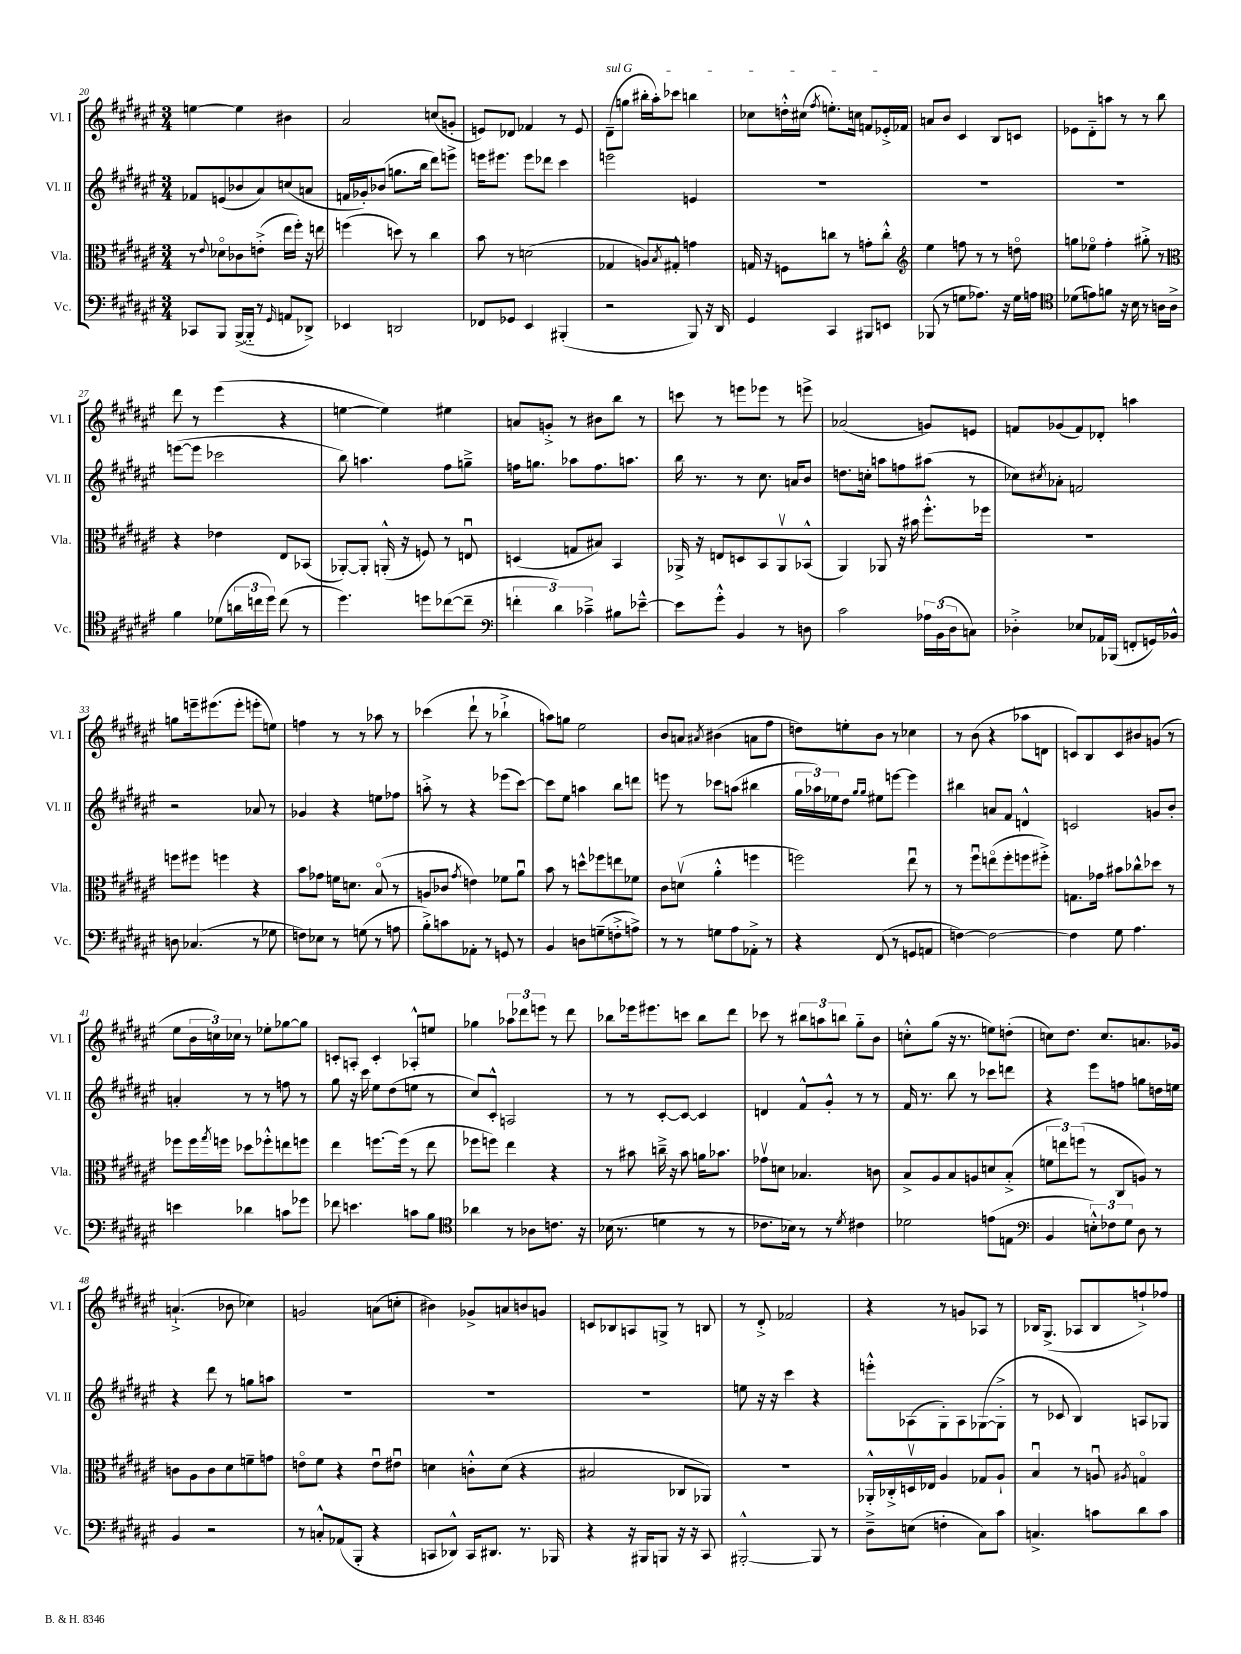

**kern	**kern	**kern	**kern
*part4	*part3	*part2	*part1
*staff4	*staff3	*staff2	*staff1
*I"Vc.	*I"Vla.	*I"Vl. II	*I"Vl. I
*I'Vc.	*I'Vla.	*I'Vl. II	*I'Vl. I
*clefF4	*clefC3	*clefG2	*clefG2
*k[f#c#g#d#a#e#]	*k[f#c#g#d#a#e#]	*k[f#c#g#d#a#e#]	*k[f#c#g#d#a#e#]
*M3/4	*M3/4	*M3/4	*M3/4
=20	=20	=20	=20
8CC-X/L	8r	8f-X/L	[4een\
.	8qqe#/	.	.
8BBB/J	8d-X\L	(8en/	.
([16BBB^/LL	8c-X\	8b-X/	4ee\]
16BBB/JJ]	.	.	.
8r	(8en'^\J	8a#/)	.
16qqGG#/	.	.	.
8AAn/L	16ee#\LL	(8ccn/	4b#X\
.	16ff#'\JJ)	.	.
8DD-X^/J)	16r	8an/J	.
.	16een\	.	.
=21	=21	=21	=21
4EE-X/	(4ffn\	16fn/LL	2a#/
.	.	16g-X'/J)	.
.	.	(8b-X/J	.
2DDn/	8ddn\)	8.ggn\L	.
.	8r	.	.
.	.	16bb\Jk	.
.	4cc#\	8ddd#\L)	(8ccn/L
.	.	8eeen^\J	8gn'/J
=22	=22	=22	=22
8FF-X/L	8b\	16eeen\KL	8en/L)
.	.	8.eee#X\J	.
8GG-X/J	8r	.	8d-X/J
4EE#/	(2dn\	8eee#\L	4f-X/
.	.	8ddd-X\J	.
(4BBB#X'/	.	4ccc#\	8r
.	.	.	8e/
=23	=23	=23	=23
!	!	!	!LO:TX:a:i:t=sul G
2r	4G-X/	2eeen\	(8d#~\L
.	.	.	8ggn\J
.	8An/L)	.	16bb#X'\LL
.	.	.	16aa#'\J)
.	8qB/	.	.
.	8G#X'^^/J	.	8ccc-X\J
8BBB/)	4gn\	4en/	4bbn\
16r	.	.	.
16DD#/	.	.	.
=24	=24	=24	=24
4GG#/	16Gn/	2.r	8cc-X\L
.	16r	.	.
.	8Fn\L	.	16ddn'^^\L
.	.	.	(16cc#X\JJ
.	.	.	8qff#/
4CC#/	8ccn\J	.	8.een'\L)
.	8r	.	.
.	.	.	16ccn\Jk
8BBB#X/L	8gn'\L	.	8fn/L
8EEn/J	8cc'^^\J	.	16e-X'^/L
.	.	.	16f-X/JJ
=25	=25	=25	=25
*	*clefG2	*	*
(8BBB-X/	4ee#\	2.r	8an/L
8r	.	.	8b/J
8Gn\L	8ffn\	.	4c#/
8.A-X\J)	8r	.	.
.	8r	.	8B/L
16r	.	.	.
16G\LL	8ddn\	.	8cn/J
16An\JJ	.	.	.
=26	=26	=26	=26
*clefC4	*	*	*
(8d-X\L	8ggn\L	2.r	8e-X\L
8en\)	8ee-X\J	.	8d#\
8fn\J	4ff#'\	.	8aan\J
16r	.	.	8r
16B\	.	.	.
8r	8gg#X'^\	.	8r
16An\LL	8r	.	8bb\
16A^\JJ	.	.	.
!!LO:LB:g=z
=27	=27	=27	=27
*	*clefC3	*	*
4f#\	4r	([8eeen\L	8ddd#\
.	.	8eee\J]	8r
(8d-X\L	4e-X\	2ccc-X\	(4eee#\
24an\L	.	.	.
24ccn\	.	.	.
24dd#\JJ)	.	.	.
(8cc\	8E#/L	.	4r
8r	(8BB-X/J	.	.
=28	=28	=28	=28
4.dd#\)	[8AA-X'/L)	8bb\)	[4een\
.	8AA-'/J]	4.aan\	.
.	(16AAn'^^/	.	4ee\])
.	16r	.	.
8ddn\L	8Fn/)	.	.
([8cc-X\	8r	8ff#\L	4ee#X\
8cc-~\J]	8Enu/	8ggn~^\J	.
=29	=29	=29	=29
*clefF4	*	*	*
6fn'\	(4Dn/	16ffn\KL	8an/L
.	.	8.ggn\J	.
.	.	.	8gn'^/J
6d#\)	.	.	.
.	8Gn/L	8aa-X\L	8r
6c-X~^\	.	.	.
.	8B#X/J)	8.ff\	8b#X\L
8B#X\L	4BB/	.	8bb\J
.	.	8.aan\J	.
[8e-X~^^\J	.	.	8r
=30	=30	=30	=30
8e-\L]	16AA-X^/	16bb\	8cccn\
.	16r	8.r	.
8g#'^^\J	8En/L	.	8r
4BB/	8Dn/	8r	8eeen\L
.	8BB/	8.cc#\	8eee-X\J
8r	8AA-v/	.	8r
.	.	16an/KL	.
8Dn\	(8BB-X^^/J	8b/J	8eeen^\
=31	=31	=31	=31
2c#\	4AA#/)	8.ddn\L	(2a-X/
.	.	16ccn'\Jk	.
.	8AA-X/	8aan\L	.
.	16r	8ffn\	.
.	16b#X\	.	.
24A-X\LL	8.ff#'^^\L	(8aa#X\J	8gn/L)
(24BB\	.	.	.
24D#\J	.	.	.
8Cn\J)	.	8r	8en/J
.	16ff-X\Jk	.	.
=32	=32	=32	=32
4D-X'^\	2.r	8cc-X\L)	8fn/L
.	.	8qcc#X/	.
.	.	8a-X'\J	(8g-X/
8E-X/L	.	2fn/	8f/)
16AA-X/L	.	.	8d-X'/J
(16BBB-X/JJ	.	.	.
8FFn'/L	.	.	4aan\
16GGn/L)	.	.	.
16BB-X^^/JJ	.	.	.
!!LO:LB:g=z
=33	=33	=33	=33
8Dn\	8ffn\L	2r	8ggn\L
(4.C-X/	8ff#X\J	.	16eeen~\k
.	.	.	(8.eee#X\
.	4ffn\	.	.
.	.	.	8eee#'\J
8r	4r	8a-X/	8eeen'\L
8G-X\	.	8r	8een\J)
=34	=34	=34	=34
8Fn\L)	8b\L	4g-X/	4ffn\
8E-X\J	8g-X\J	.	.
8r	16fn\KL	4r	8r
.	8.dn\J	.	.
(8Gn\	.	.	8r
8r	(8B/	8een\L	8aa-X\
8An\	8r	8ff-X\J	8r
=35	=35	=35	=35
8B'^\L)	8An/L	8aan'^\	(4ccc-X\
8cn\	8c-X/J	8r	.
.	8qg#/	.	.
8AA-X'\J	4en\)	4r	8ddd#`\
8r	.	.	8r
8GGn/	8f-X\L	(8eee-X\L	4bb-X`^\
8r	8a#u\J	[8ccc#\J)	.
=36	=36	=36	=36
4BB/	8b\	8ccc#\L]	8aan\L)
.	8r	8ee#\J	8ggn\J
8Dn\L	8ddn^^\L	4aan\	2ee#\
(8Gn~\	8ff-X\	.	.
8Fn'^\	8een\	8bb\L	.
8An^\J)	8f-X\J	8dddn\J	.
=37	=37	=37	=37
8r	8c#\L	8eeen\	8b/L
8r	(8dnv\J	8r	8an/J
.	.	.	8qa#X/
8Gn\L	4a#'^^\	8ccc-X\L	(4b#X\
8A#\	.	(8aan\J	.
8AA-X'^\J	4ffn\	4bb#X\	8an\L
8r	.	.	8ff#\J
=38	=38	=38	=38
4r	2ffn\)	24gg#\LL	8ddn\L)
.	.	24aa-X\)	.
.	.	24ee-X\J	.
.	.	8dd#\J	8een'\
.	.	16qqgg#/LL	.
.	.	16qqgg#/JJ	.
(8FF#/	.	8ee#X\L	8b\J
8r	.	[8eeen\J	8r
8GGn/L	8ee#u\	4eee\]	4cc-X\
8AAn/J	8r	.	.
=39	=39	=39	=39
[4Fn\)	8r	4bb#X\	8r
.	8ff#u\L	.	(8b\
2F\_	(8een\	8an/L	4r
.	8ff#'\	8f#/J	.
.	8ffn\	4dn^^/	8aa-X\L
.	8ff#X'^\J)	.	8dn\J
=40	=40	=40	=40
4F\]	8.Gn\L	2cn/	8cn/L)
.	.	.	8B/
.	16g-X\Jk	.	.
8G#\	8b#X\L	.	8c/
4.A#\	8cc-X^^\	.	8b#X/
.	8dd-X\J	8gn/L	(8gn/J
.	8r	8b'/J	8r
!!LO:LB:g=z
=41	=41	=41	=41
4en\	8ff-X\L	4an'/	8ee#\L
.	16ff-\L	.	24b\L
.	.	.	24ccn\)
.	8qgg#/	.	.
.	16ffn\JJ	.	.
.	.	.	24cc-X\JJ
4d-X\	8dd-X\L	8r	8r
.	8ff-X'^^\	8r	8ee-X'\L
8cn\L	8een\	8ffn\	[8gg-X\
8g-X\J	8ffn\J	8r	8gg-\J]
=42	=42	=42	=42
8f-X\	4ee#\	8gg#\	8cn'/L
4.en\	.	16r	8An'/J
.	.	16ccc#\	.
.	[8.ffn\L	8ee#\L	4c'/
.	.	(8dd#\	.
.	(16ff\Jk]	.	.
8cn\L	8r	8een\J	8A-X'^^/L
8B\J	8ee#\	8r	8een/J
=43	=43	=43	=43
*clefC4	*	*	*
4a-X\	8ff-X\L	8cc#/L)	4gg-X\
.	8ffn\J)	8c#'^^/J	.
8r	4ee#\	2An/	12aa-X\L
.	.	.	12ddd-X\
8A-X\L	.	.	.
.	.	.	12eeen\J
8.cn\J	4r	.	8r
.	.	.	8ddd-\
16r	.	.	.
=44	=44	=44	=44
(16B-X\	8r	8r	8bb-X\L
8.r	.	.	.
.	8b#X\	8r	16eee-X\k
.	.	.	8.eee#X\
4dn\	16ccn~^\	[8c#'/L	.
.	16r	.	.
.	8b#\	8c#/J_	8cccn\J
8r	16an\KL	4c#/]	8bb-\L
.	8.b-X\J	.	.
8r	.	.	8ddd#\J
=45	=45	=45	=45
8.c-X\L	8g-Xv\L	4dn/	8ccc-X\
.	8dn\J	.	8r
16B-X\Jk)	.	.	.
8r	4.B-X/	8f#^^/L	12bb#X\L
.	.	.	12aan\
8r	.	8g#'^^/J	.
.	.	.	12bbn\J
8qd#/	.	.	.
4c#X\	.	8r	8gg#\L
.	8cn\	8r	8b\J
=46	=46	=46	=46
2d-X\	8B^/L	16f#/	8ccn'^^\L
.	.	8.r	.
.	8A#/	.	(8gg#\J
.	8B/	8bb\	16r
.	.	.	8.r
.	8An/	8r	.
(8en\L	8dn/	8ccc-X\L	8een\L)
8En\J	(8B'^/J	8dddn\J	(8ddn'\J
=47	=47	=47	=47
*clefF4	*	*	*
4BB/	12fn\L	4r	8ccn\L)
.	12een\)	.	.
.	.	.	8.dd#\J
.	(12ffn\J	.	.
12En'^^\L)	8r	8eee#\L	.
.	.	.	8.cc/L
12F-X\	.	.	.
.	8C#/L	8ffn\J	.
12G#\J	.	.	.
8D#\	8An/J)	8ggn\L	8.an/
8r	8r	16ddn\L	.
.	.	16een\JJ	16g-X/Jk
!!LO:LB:g=z
=48	=48	=48	=48
4BB/	8cn\L	4r	(4.an`^/
.	8A#\	.	.
2r	8c\	8ddd#\	.
.	8d#\	8r	8b-X\
.	8fn~\	8ggn\L	4cc-X\)
.	8gn\J	8aan\J	.
=49	=49	=49	=49
8r	8en\L	2.r	2gn/
8Cn'^^/L	8f#\J	.	.
(8AA-X/	4r	.	.
8BBB'/J	.	.	.
4r	8eu\L	.	(8an\L
.	8e#Xu\J	.	8ccn'\J
=50	=50	=50	=50
8CCn/L	4dn\	2.r	4b#X\)
8DD-X^^/J)	.	.	.
16CC/KL	8cn'^^\L	.	8g-X^/L
8.DD#X/J	.	.	.
.	(8d\J	.	8an/
8.r	4r	.	8bn/
.	.	.	8gn/J
16BBB-X/	.	.	.
=51	=51	=51	=51
4r	2B#X/	2.r	8cn/L
.	.	.	8B-X/
16r	.	.	8An/
16BBB#X/KL	.	.	.
8BBBn/J	.	.	8Gn^/J
16r	8C-X/L	.	8r
16r	.	.	.
8CC#/	8AA-X/J)	.	8Bn/
=52	=52	=52	=52
[2BBB#X'^^/	2.r	8een\	8r
.	.	16r	8d#'^/
.	.	16r	.
.	.	4ccc#\	2f-X/
8BBB#/]	.	4r	.
8r	.	.	.
=53	=53	=53	=53
8D#~^\L	16AA-X'^^/LL	8eeen'^^\L	4r
.	16C-X'^/	.	.
(8En\J	16Dnv/	(8A-X\	.
.	16E-X/JJ	.	.
4Fn'\	4A#/	8G#'\)	8r
.	.	8A-\	8gn/L
8C#\L)	8G-X/L	([8G-X\	8A-X/J
8c#\J	8A#`/J	8G-'^\J]	8r
=54	=54	=54	=54
4.Cn^/	4Bu/	8r	16B-X/KL
.	.	.	(8.G#^/J
.	.	8c-X/	.
.	8r	4B/)	8A-X/L
8cn\L	8Anu/	.	8B-/
.	8qA#X/	.	.
8d#\	4Gn/	8An/L	8ffn`^/)
8c\J	.	8G-X/J	8ff-X/J
==	==	==	==
*-	*-	*-	*-
